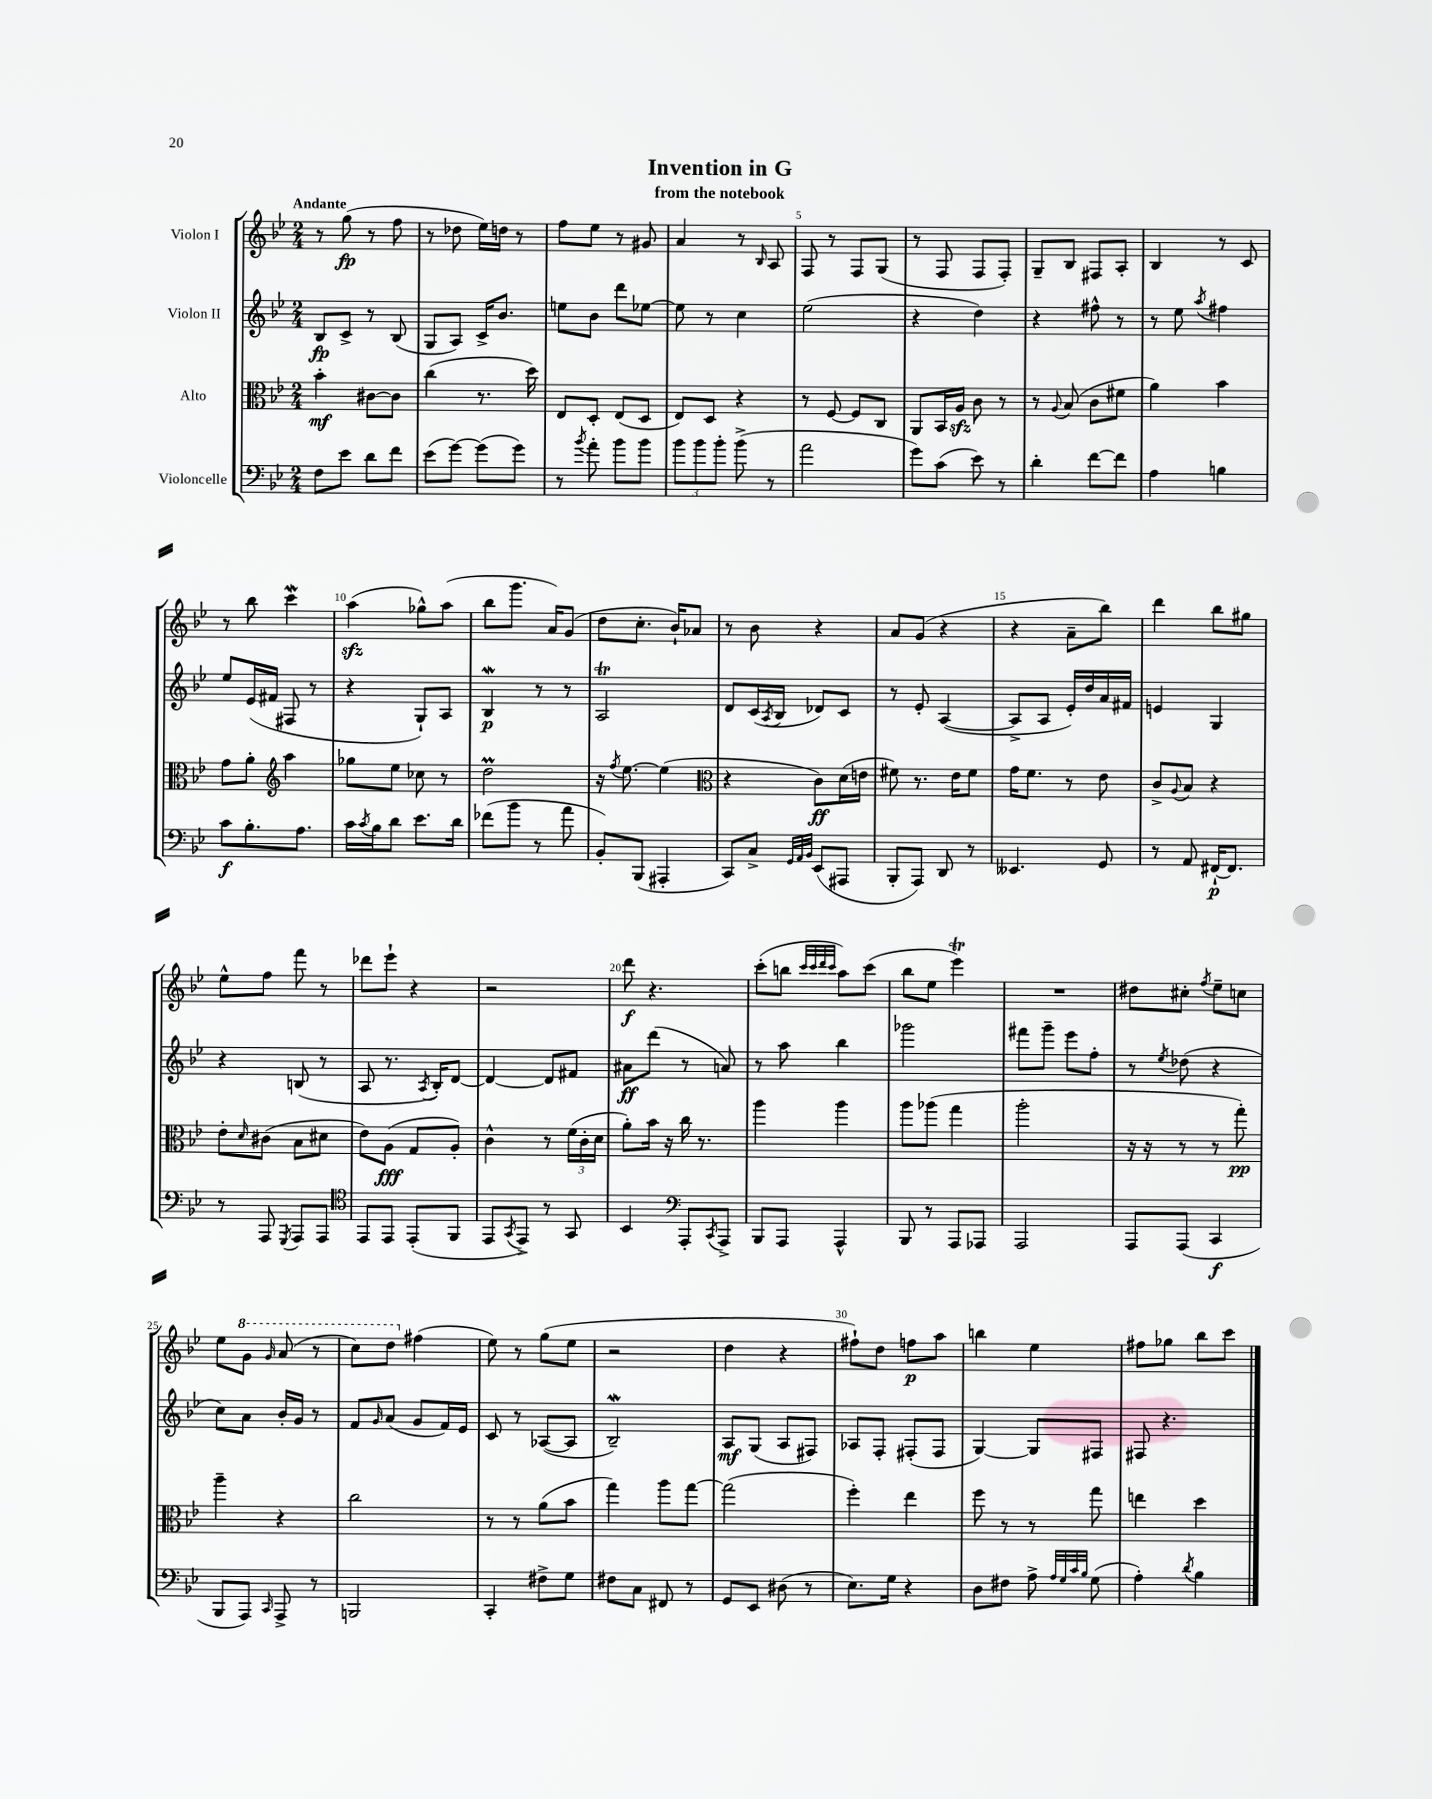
\header { title = "Invention in G" subtitle = "from the notebook" }
<<
\new StaffGroup <<
\new Staff = "s0" \with { instrumentName = "Violon I" } {
    \clef treble \key bes \major \numericTimeSignature \time 2/4 \tempo "Andante"
    r8 g''8\fp( r8 f''8 |
    r8 des''8 ees''16) d''16 r8 |
    f''8 ees''8 r8 gis'8 |
    a'4 r8 \grace { bes16 } a8 |
    f8 r8 f8 g8( |
    r8 f8 f8 f8-.) |
    g8-- bes8 fis8 a8-. |
    bes4 r8 c'8 |
    r8 bes''8 c'''4\mordent |
    a''4\sfz( ges''8-^) a''8( |
    bes''8 g'''8. a'16) g'8( |
    d''8 c''8.-. bes'16-!) aes'8 |
    r8 bes'8 r4 |
    a'8 g'8( r4 |
    r4 a'8-- bes''8) |
    d'''4 bes''8 gis''8 |
    ees''8-^ f''8 f'''8 r8 |
    des'''8 ees'''8-! r4 |
    r2 |
    d'''8\f r4. |
    c'''8-.( b''8 \grace { c'''32 c'''32 d'''32 c'''32 } a''8) c'''8( |
    bes''8 ees''8 ees'''4\trill) |
    R2 |
    dis''8 cis''8-. \acciaccatura { f''8 } ees''8-- c''8 |
    ees''8 \ottava #1 g''8 \grace { g''16 } a''8( r8 |
    c'''8) d'''8 \ottava #0 fis''4( |
    ees''8) r8 g''8( ees''8 |
    r2 |
    d''4 r4 |
    fis''8-!) d''8 f''8\p a''8 |
    b''4 ees''4 |
    fis''8 ges''8 bes''8 c'''8 \bar "|." |
}
\new Staff = "s1" \with { instrumentName = "Violon II" } {
    \clef treble \key bes \major \numericTimeSignature \time 2/4
    bes8\fp c'8-> r8 bes8( |
    g8 a8) c'16-> bes'8. |
    e''8 bes'8 d'''8 ees''8~ |
    ees''8 r8 c''4 |
    ees''2( |
    r4 d''4) |
    r4 fis''8-^ r8 |
    r8 ees''8 \acciaccatura { a''8 } fis''4 |
    ees''8 ees'16( fis'16 fis8 r8 |
    r4 g8-!) a8 |
    bes4\mordent\p r8 r8 |
    a2\trill |
    d'8 c'16( \acciaccatura { a8 } bes16 des'8) c'8 |
    r8 ees'8-. a4~( |
    a8-> a8 ees'16-.) d''16 a'16 fis'16 |
    e'4 g4 |
    r4 b8( r8 |
    a8 r8. \acciaccatura { a8 } bes16-.) d'8~ |
    d'4~ d'8 fis'8 |
    ais'8\ff d'''8( r8 a'8) |
    r8 a''8 bes''4 |
    ges'''2 |
    fis'''8 g'''8-- ees'''8 f''8-. |
    r8 \acciaccatura { ees''8 } des''8( r4 |
    c''8) a'8 bes'16-. g'16 r8 |
    f'8 \grace { g'16 } a'8( g'8 f'16) ees'16 |
    c'8 r8 aes8~( aes8 |
    bes2--\mordent) |
    a8\mf g8( a8 fis8) |
    aes8 f8-. fis8-.( fis8 |
    g4~) g8 fis8 |
    fis8 r4. \bar "|." |
}
\new Staff = "s2" \with { instrumentName = "Alto" } {
    \clef alto \key bes \major \numericTimeSignature \time 2/4
    bes'4-.\mf cis'8~ cis'8 |
    c''4( r8. d''16) |
    ees8 d8-. ees8( d8 |
    ees8) d8 r4 |
    r8 f8~ f8 c8 |
    a,8 bes,16 a16\sfz c'8 r8 |
    r8 \appoggiatura { a8 } bes8( c'8 fis'8 |
    a'4) bes'4 |
    g'8 a'8-. \clef treble a''4 |
    ges''8 ees''8 ces''8 r8 |
    d''2\prall |
    r16 \acciaccatura { f''8 } ees''8.~ ees''4( |
    \clef alto r4 c'8\ff) d'16( e'16 |
    fis'8) r8. ees'16 fis'8 |
    g'16 f'8. r8 ees'8 |
    c'8-> \appoggiatura { a8 } bes8 r4 |
    ees'8-. \grace { d'16 } cis'8( bes8 dis'8 |
    ees'8) a8\fff( g8 a8-.) |
    c'4-^ r8 \tuplet 3/2 { f'16( c'16-. d'16 } |
    a'8-.) bes'16 r16 c''16 r8. |
    a''4 a''4 |
    a''8 aes''8( g''4 |
    a''2-. |
    r16 r16 r8 r8 g''8-.\pp) |
    a''4-- r4 |
    c''2 |
    r8 r8 a'8( bes'8 |
    g''4) a''8 g''8~ |
    g''2( |
    f''4-.) ees''4 |
    f''8 r8 r8 g''8 |
    e''4 d''4 \bar "|." |
}
\new Staff = "s3" \with { instrumentName = "Violoncelle" } {
    \clef bass \key bes \major \numericTimeSignature \time 2/4
    f8 ees'8 d'8 f'8 |
    ees'8( g'8~) g'8( g'8) |
    r8 \acciaccatura { bes'8 } a'8-. bes'8 bes'8 |
    \tuplet 3/2 { bes'8 bes'8 bes'8-. } bes'8->( r8 |
    a'2 |
    g'8) c'8( ees'8) r8 |
    d'4-. f'8~ f'8 |
    a4 b4 |
    c'8\f bes8.-. a8. |
    c'16 \acciaccatura { c'8 } bes16 d'8 ees'8. d'16 |
    fes'8( bes'8 r8 a'8 |
    bes,8-.) bes,,8( ais,,4-. |
    c,8) c8-> \grace { g,32 a,32 bes,32 } ees,8( ais,,8 |
    bes,,8-. a,,8) d,8 r8 |
    eeses,4. g,8 |
    r8 a,8 fis,16~-!\p fis,8. |
    r8 a,,8 \acciaccatura { g,,8 } a,,8 a,,8 |
    \clef tenor ees,8 ees,8 ees,8-.( f,8 |
    ees,8 \acciaccatura { g,8 } ees,8->) r8 g,8 |
    bes,4 \clef bass a,,8-. \acciaccatura { c,8 } a,,8-> |
    bes,,8 a,,8 a,,4-^ |
    bes,,8 r8 a,,8 aes,,8 |
    a,,2 |
    a,,8 a,,8( c,4\f |
    bes,,8 a,,8) \grace { c,16 } a,,8-> r8 |
    b,,2 |
    c,4-. fis8-> g8 |
    fis8 c8 fis,8 r8 |
    g,8 ees,8 dis8( r8 |
    ees8.) g16 r4 |
    d8 fis8 a8-> \grace { a32 g32 c'32 bes32 } g8( |
    a4-.) \acciaccatura { d'8 } bes4 \bar "|." |
}
>>
>>
\layout { \context { \Score \override BarNumber.break-visibility = ##(#f #t #t) barNumberVisibility = #(every-nth-bar-number-visible 5) } }
